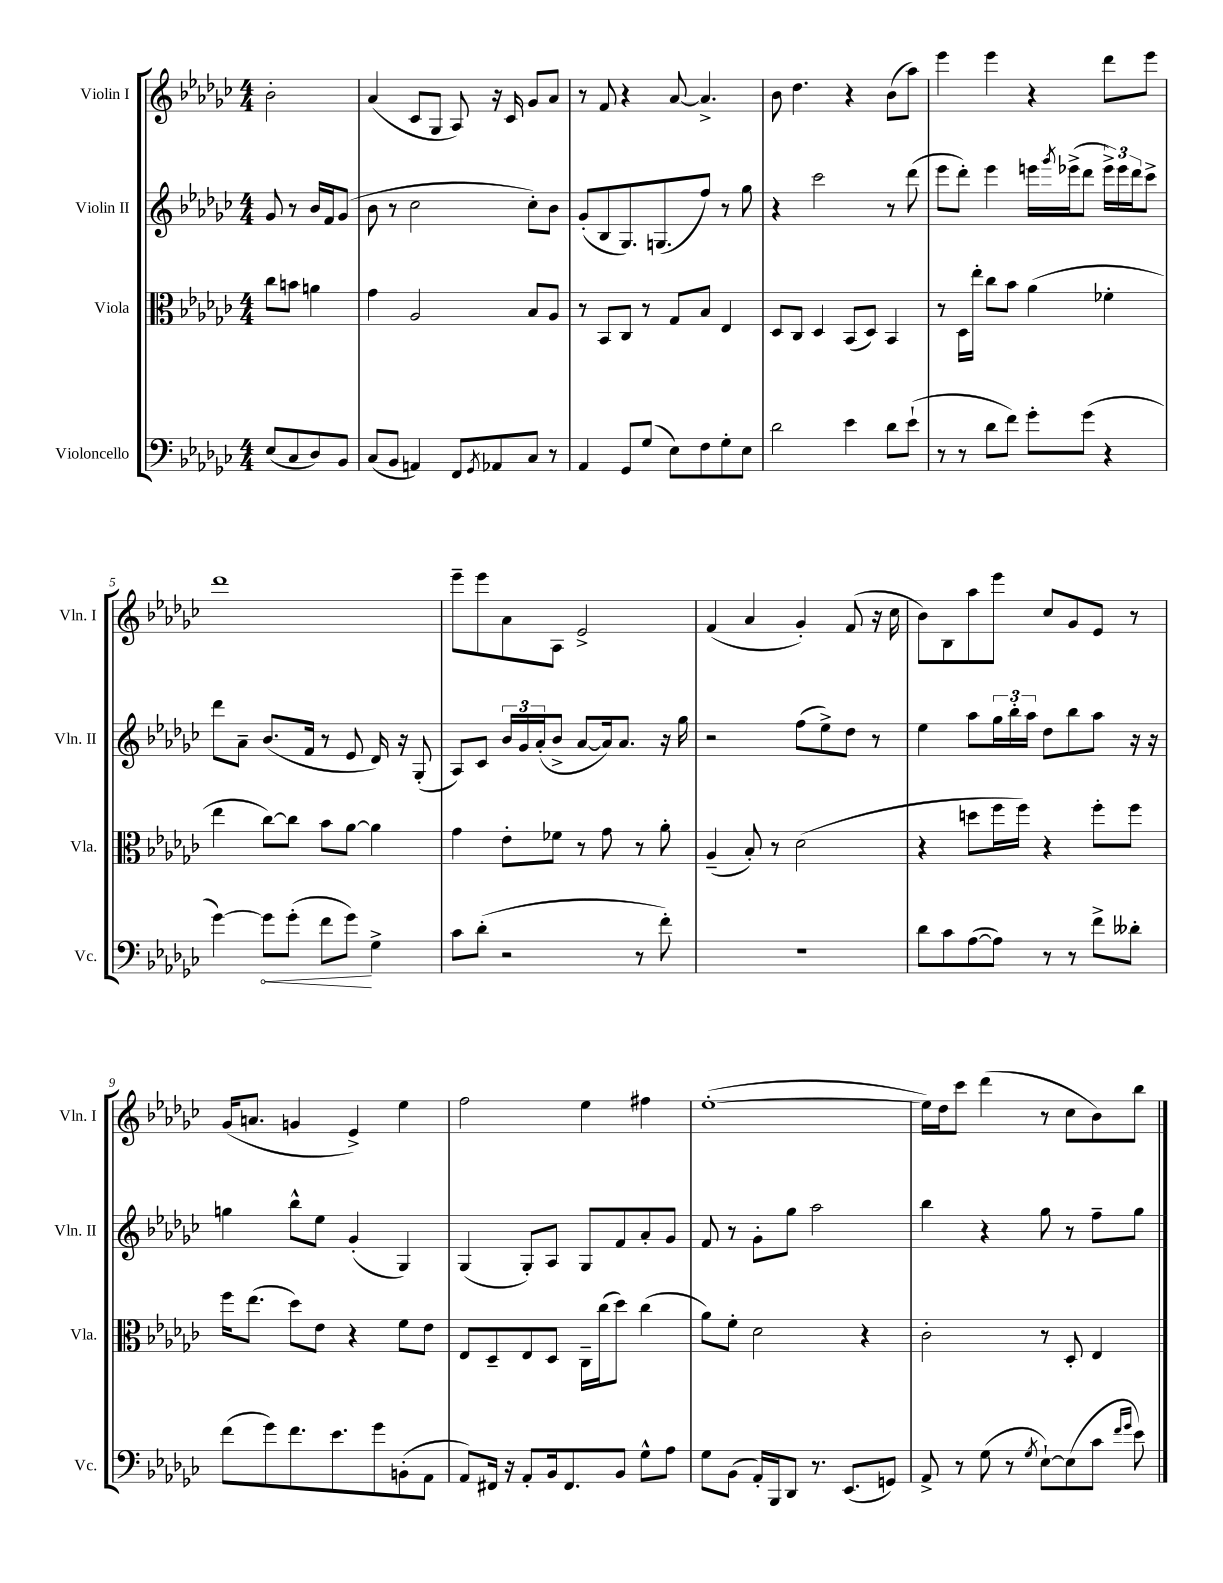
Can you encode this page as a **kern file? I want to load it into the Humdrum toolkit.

**kern	**kern	**kern	**kern
*staff4	*staff3	*staff2	*staff1
*clefF4	*clefC3	*clefG2	*clefG2
*k[b-e-a-d-g-c-]	*k[b-e-a-d-g-c-]	*k[b-e-a-d-g-c-]	*k[b-e-a-d-g-c-]
*M4/4	*M4/4	*M4/4	*M4/4
(8E-	8cc-	8g-	2b-'
8C-	8b	8r	.
8D-)	4a	16b-	.
.	.	16f	.
8BB-	.	(8g-	.
=	=	=	=
(8C-	4g-	8b-	(4a-
8BB-	.	8r	.
4AA)	2A-	2cc-	8c-
.	.	.	8G-
8FF	.	.	8A-)
8qGG-	.	.	.
8AA-	.	.	16r
.	.	.	16c-
8C-	8B-	8cc-')	8g-
8r	8A-	8b-	8a-
=	=	=	=
4AA-	8r	(8g-'	8r
.	8BB-	8B-	8f
8GG-	8C-	8.G-)	4r
(8G-	8r	.	.
.	.	(8.G	.
8E-)	8G-	.	[8a-
8F	8B-	8ff)	4.a-^]
8G-'	4E-	8r	.
8E-	.	8gg-	.
=	=	=	=
2d-	8D-	4r	8b-
.	8C-	.	4.dd-
.	4D-	2ccc-	.
4e-	(8BB-	.	4r
.	8D-)	.	.
8d-	4BB-	8r	(8b-
(8e-`	.	(8ddd-	8aa-)
=	=	=	=
8r	8r	8eee-	4eee-
8r	16D-	8ddd-')	.
.	16ee-'	.	.
8d-	8cc-	4eee-	4eee-
8f)	8b-	.	.
8g-'	(4a-	16eee	4r
.	.	8qggg-	.
.	.	(16eee-^	.
(8g-	.	8ddd-	.
4r	4f-'	24eee-^)	8ddd-
.	.	24eee-	.
.	.	24ddd-	.
.	.	8ccc-^	8eee-
=	=	=	=
[4g-)	4ee-	8ddd-	1ddd-
.	.	8a-~	.
8g-]	[8cc-)	(8.b-	.
(8g-'	8cc-]	.	.
.	.	16f	.
8f	8b-	8r	.
8g-)	[8a-	8e-	.
4G-^	4a-]	16d-)	.
.	.	16r	.
.	.	(8G-'	.
=	=	=	=
8c-	4g-	8A-)	8eee-~
(8d-'	.	8c-	8eee-
2r	8e-'	24b-	8a-
.	.	24g-	.
.	.	(24a-'	.
.	8f-	8b-^	8A-
.	8r	[8a-	2e-^
.	8g-	16a-])	.
.	.	8.a-	.
8r	8r	.	.
8f')	8a-'	16r	.
.	.	16gg-	.
=	=	=	=
1r	(4A-~	2r	(4f
.	8B-')	.	4a-
.	8r	.	.
.	(2d-	(8ff	4g-')
.	.	8ee-^)	.
.	.	8dd-	(8f
.	.	8r	16r
.	.	.	16cc-
=	=	=	=
8d-	4r	4ee-	8b-)
8c-	.	.	8B-
([8A-	8dd	8aa-	8aa-
8A-])	16ff	24gg-	8eee-
.	.	24bb-'	.
.	16ff)	.	.
.	.	24aa-	.
8r	4r	8dd-	8cc-
8r	.	8bb-	8g-
8f^	8ff'	8aa-	8e-
8d--'	8ff	16r	8r
.	.	16r	.
=	=	=	=
(8f	16ff	4gg	(16g-
.	(8.ee-	.	8.a
8g-)	.	.	.
8.f	8dd-)	8bb-^^	4g
.	8e-	8ee-	.
8.e-	.	.	.
.	4r	(4g-'	4e-^)
8g-	.	.	.
(8BB'	8f	4G-)	4ee-
8AA-	8e-	.	.
=	=	=	=
8AA-)	8E-	(4G-	2ff
16FF#	8D-~	.	.
16r	.	.	.
8AA-'	8E-	8G-')	.
16BB-	8D-	8A-	.
8.FF#	.	.	.
.	16C-~	8G-	4ee-
.	(16cc-	.	.
8BB-	8dd-)	8f	.
8G-^^	(4cc-	8a-'	4ff#
8A-	.	8g-	.
=	=	=	=
8G-	8a-)	8f	([1ee-'
(8BB-	8f'	8r	.
16AA-')	2d-	8g-'	.
16BBB-	.	.	.
8DD-	.	8gg-	.
8.r	.	2aa-	.
(8.EE-	.	.	.
.	4r	.	.
8GG)	.	.	.
=	=	=	=
8AA-^	2c-'	4bb-	16ee-])
.	.	.	16dd-
8r	.	.	8ccc-
(8G-	.	4r	(4ddd-
8r	.	.	.
8qG-	.	.	.
[8E-`)	8r	8gg-	8r
(8E-]	8D-'	8r	8cc-
8c-	4E-	8ff~	8b-)
16qqf	.	.	.
16qqg-	.	.	.
8e-)	.	8gg-	8bb-
==	==	==	==
*-	*-	*-	*-
